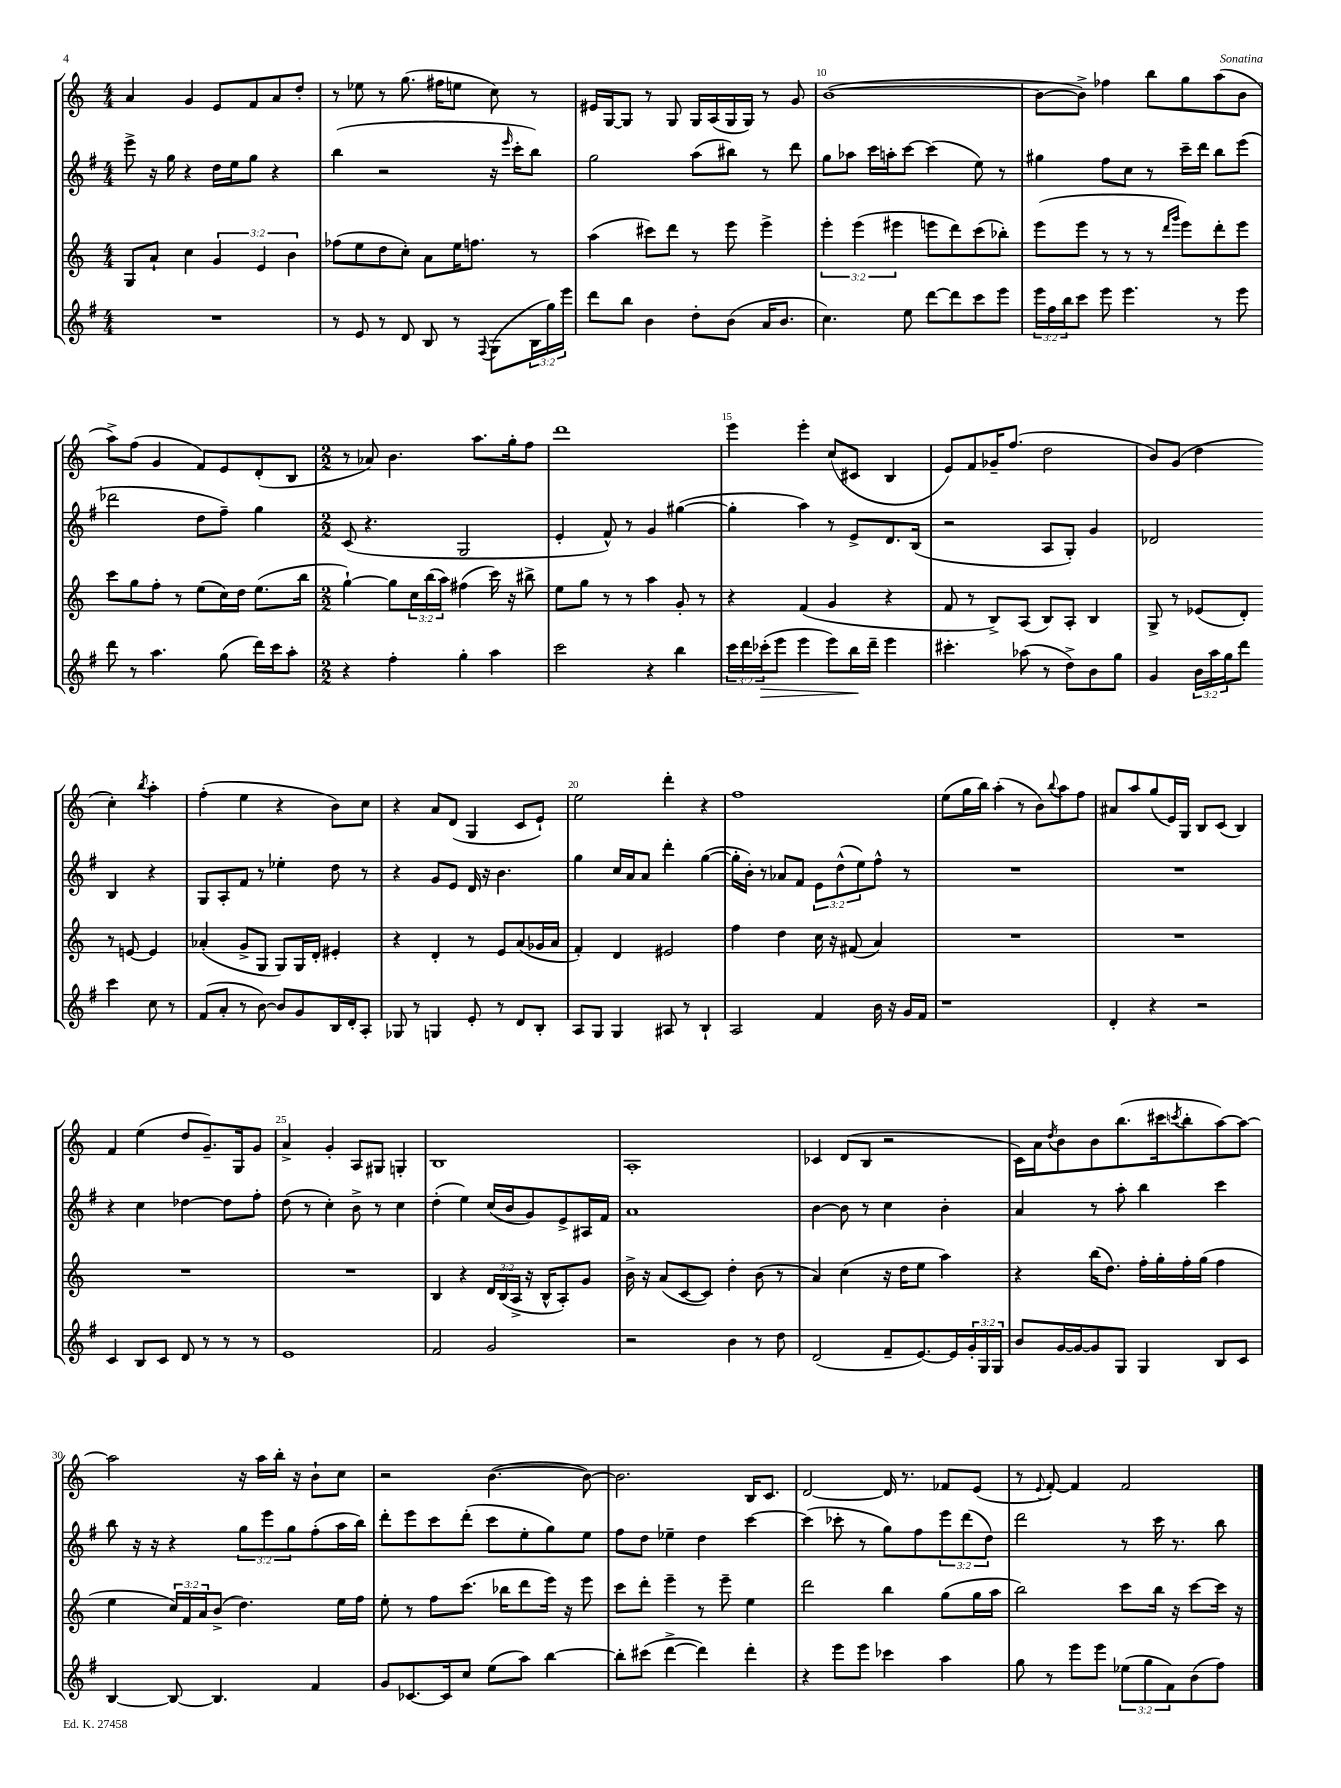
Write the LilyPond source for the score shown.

<<
\new StaffGroup <<
\new Staff = "s0" {
    \clef treble \key c \major \numericTimeSignature \time 4/4
    a'4 g'4 e'8 f'8 a'8 d''8-. |
    r8 ees''8 r8 g''8.( fis''16 e''8 c''8) r8 |
    eis'16 g16~ g8 r8 g8 g16 a16( g16 g16) r8 g'8 |
    b'1~( |
    b'8~ b'8->) fes''4 b''8 g''8 a''8( b'8 |
    a''8->) f''8( g'4 f'8) e'8 d'8-.( b8 |
    \numericTimeSignature \time 2/2 r8 aes'8) b'4. a''8. g''16-. f''8 |
    d'''1 |
    e'''4 e'''4-. c''8( cis'8 b4 |
    e'8) f'8 ges'16-- f''8.( d''2 |
    b'8) g'8( d''4 c''4-.) \acciaccatura { b''8 } a''4-. |
    f''4-.( e''4 r4 b'8) c''8 |
    r4 a'8 d'8( g4 c'8 e'8-!) |
    e''2 d'''4-. r4 |
    f''1 |
    e''8( g''16 b''16) a''4-.( r8 b'8) \appoggiatura { b''8 } a''8 f''8 |
    ais'8 a''8 g''8( e'16) g16 b8 c'8( b4) |
    f'4 e''4( d''8 g'8.--) g16 g'8 |
    a'4-> g'4-. a8 gis8 g4-. |
    b1 |
    a1-. |
    ces'4 d'8( b8 r2 |
    c'16) a'16 \acciaccatura { d''8 } b'8 b'8 b''8.( cis'''16 \acciaccatura { c'''8 } b''8-. a''8~) a''8~ |
    a''2 r16 a''16 b''16-. r16 b'8-! c''8 |
    r2 b'4.~( b'8~) |
    b'2. b16 c'8. |
    d'2~ d'16 r8. fes'8 e'8( |
    r8 \appoggiatura { e'8 } f'8~-.) f'4 f'2 \bar "|." |
}
\new Staff = "s1" {
    \clef treble \key g \major \numericTimeSignature \time 4/4 \override Staff.TupletNumber.text = #tuplet-number::calc-fraction-text
    e'''8-> r16 g''16 r4 d''16 e''16 g''8 r4 |
    b''4( r2 r16 \grace { e'''16 } c'''16-. b''8) |
    g''2 a''8( bis''8) r8 d'''8 |
    g''8 aes''8 c'''16 a''16-. c'''8~ c'''4( e''8) r8 |
    gis''4 fis''8 c''8 r8 c'''16-- d'''16 b''8 e'''8( |
    des'''2 d''8 fis''8--) g''4 |
    \numericTimeSignature \time 2/2 c'8( r4. g2 |
    e'4-. fis'8-^) r8 g'4 gis''4~( |
    gis''4-. a''4) r8 e'8-> d'8. b16( |
    r2 a8 g8-.) g'4 |
    des'2 b4 r4 |
    g8 a8-. fis'8 r8 ees''4-. d''8 r8 |
    r4 g'8 e'8 d'16 r16 b'4. |
    g''4 c''16 a'16 a'8 d'''4-. g''4~( |
    g''16-. b'16-.) r8 aes'8 fis'8 \tuplet 3/2 { e'8 d''8-^( e''8) } fis''8-^ r8 |
    R1 |
    R1 |
    r4 c''4 des''4~ des''8 fis''8-. |
    d''8( r8 c''4-.) b'8-> r8 c''4 |
    d''4-.( e''4) c''16( b'16 g'8) e'8-> ais16 fis'16 |
    a'1 |
    b'4~ b'8 r8 c''4 b'4-. |
    a'4 r8 a''8-. b''4 c'''4 |
    b''8 r16 r16 r4 \tuplet 3/2 { g''8 e'''8 g''8 } fis''8-.( a''16 b''16) |
    d'''8-. e'''8 c'''8 d'''8-.( c'''8 e''8-. g''8) e''8 |
    fis''8 d''8 ees''4-- d''4 c'''4~ |
    c'''4( ces'''8-. r8 g''8) fis''8 \tuplet 3/2 { e'''8 d'''8( d''8) } |
    d'''2 r8 c'''16 r8. b''8 \bar "|." |
}
\new Staff = "s2" {
    \clef treble \key c \major \numericTimeSignature \time 4/4 \override Staff.TupletNumber.text = #tuplet-number::calc-fraction-text
    g8 a'8-! c''4 \tuplet 3/2 { g'4 e'4 b'4 } |
    fes''8( e''8 d''8 c''8-.) a'8 e''16 f''8. r8 |
    a''4( cis'''8) d'''8 r8 e'''8 e'''4-> |
    \tuplet 3/2 { e'''4-. e'''4( eis'''4 } e'''8 d'''8) c'''8( bes''8-.) |
    e'''8( e'''8 r8 r8 r8 \grace { d'''16 g'''16 } e'''8) d'''8-. e'''8 |
    c'''8 g''8 f''8-. r8 e''8( c''16) d''16 e''8.( b''16 |
    \numericTimeSignature \time 2/2 g''4~-!) g''8 \tuplet 3/2 { c''16 b''16( a''16) } fis''4( c'''16) r16 bis''8-> |
    e''8 g''8 r8 r8 a''4 g'8-. r8 |
    r4 f'4( g'4 r4 |
    f'8 r8 b8->) a8( b8) a8-. b4 |
    g8-> r8 ees'8( d'8-.) r8 e'8~ e'4 |
    aes'4-.( g'8-> g8 g8) g16 d'16-. eis'4-. |
    r4 d'4-. r8 e'8 a'8( ges'16 a'16 |
    f'4-.) d'4 eis'2 |
    f''4 d''4 c''16 r16 fis'8( a'4) |
    R1 |
    R1 |
    R1 |
    R1 |
    b4 r4 \tuplet 3/2 { d'16 b16( a16-> } r16 b16-^ a8-.) g'8 |
    b'16-> r16 a'8( c'8~ c'8) d''4-. b'8( r8 |
    a'4) c''4( r16 d''16 e''8 a''4) |
    r4 b''16( d''8.) f''16-. g''16-. f''16-. g''16( f''4 |
    e''4 \tuplet 3/2 { c''16) f'16 a'16 } b'8->( d''4.) e''16 f''16 |
    e''8-. r8 f''8 c'''8.( bes''16 d'''8 e'''16) r16 e'''8 |
    c'''8 d'''8-. e'''4-- r8 e'''8-- e''4 |
    d'''2 b''4 g''8( g''16 a''16 |
    b''2) c'''8 b''16 r16 c'''8~ c'''16 r16 \bar "|." |
}
\new Staff = "s3" {
    \clef treble \key g \major \numericTimeSignature \time 4/4 \override Staff.TupletNumber.text = #tuplet-number::calc-fraction-text
    R1 |
    r8 e'8 r8 d'8 b8 r8 \appoggiatura { fis8 } g8( \tuplet 3/2 { b16 g''16) e'''16 } |
    d'''8 b''8 b'4 d''8-. b'8( a'16 b'8. |
    c''4.) e''8 d'''8~ d'''8 c'''8 e'''8 |
    \tuplet 3/2 { e'''16 fis''16 b''16 } c'''8 e'''8 e'''4. r8 e'''8 |
    d'''8 r8 a''4. g''8( d'''16) c'''16 a''8-. |
    \numericTimeSignature \time 2/2 r4 fis''4-. g''4-. a''4 |
    c'''2 r4 b''4 |
    \tuplet 3/2 { c'''16 d'''16 ces'''16-.\>( } e'''8 e'''4 e'''8) b''16\! d'''16-- e'''4 |
    cis'''4.-. aes''8( r8 d''8->) b'8 g''8 |
    g'4 \tuplet 3/2 { b'16 a''16 g''16 } d'''8 c'''4 c''8 r8 |
    fis'8( a'8-. r8 b'8~) b'8 g'8 b16 d'16-. a8-. |
    ges8 r8 g4 e'8-. r8 d'8 b8-. |
    a8 g8 g4 ais8 r8 b4-! |
    a2 fis'4 b'16 r16 g'16 fis'16 |
    r1 |
    d'4-. r4 r2 |
    c'4 b8 c'8 d'8 r8 r8 r8 |
    e'1 |
    fis'2 g'2 |
    r2 b'4 r8 d''8 |
    d'2( fis'8-- e'8.~) e'16 \tuplet 3/2 { g'16-. g16 g16 } |
    b'8 g'16~ g'16~ g'8 g8 g4 b8 c'8 |
    b4~ b8~ b4. fis'4 |
    g'8 ces'8.~ ces'16 c''8 e''8( a''8) b''4~ |
    b''8-. cis'''8( d'''4~-> d'''4) d'''4-. |
    r4 e'''8 e'''8 ces'''4 a''4 |
    g''8 r8 e'''8 e'''8 \tuplet 3/2 { ees''8( g''8 fis'8) } b'8( fis''8) \bar "|." |
}
>>
>>
\layout { \context { \Score currentBarNumber = #7 \override BarNumber.break-visibility = ##(#f #t #t) barNumberVisibility = #(every-nth-bar-number-visible 5) } }
